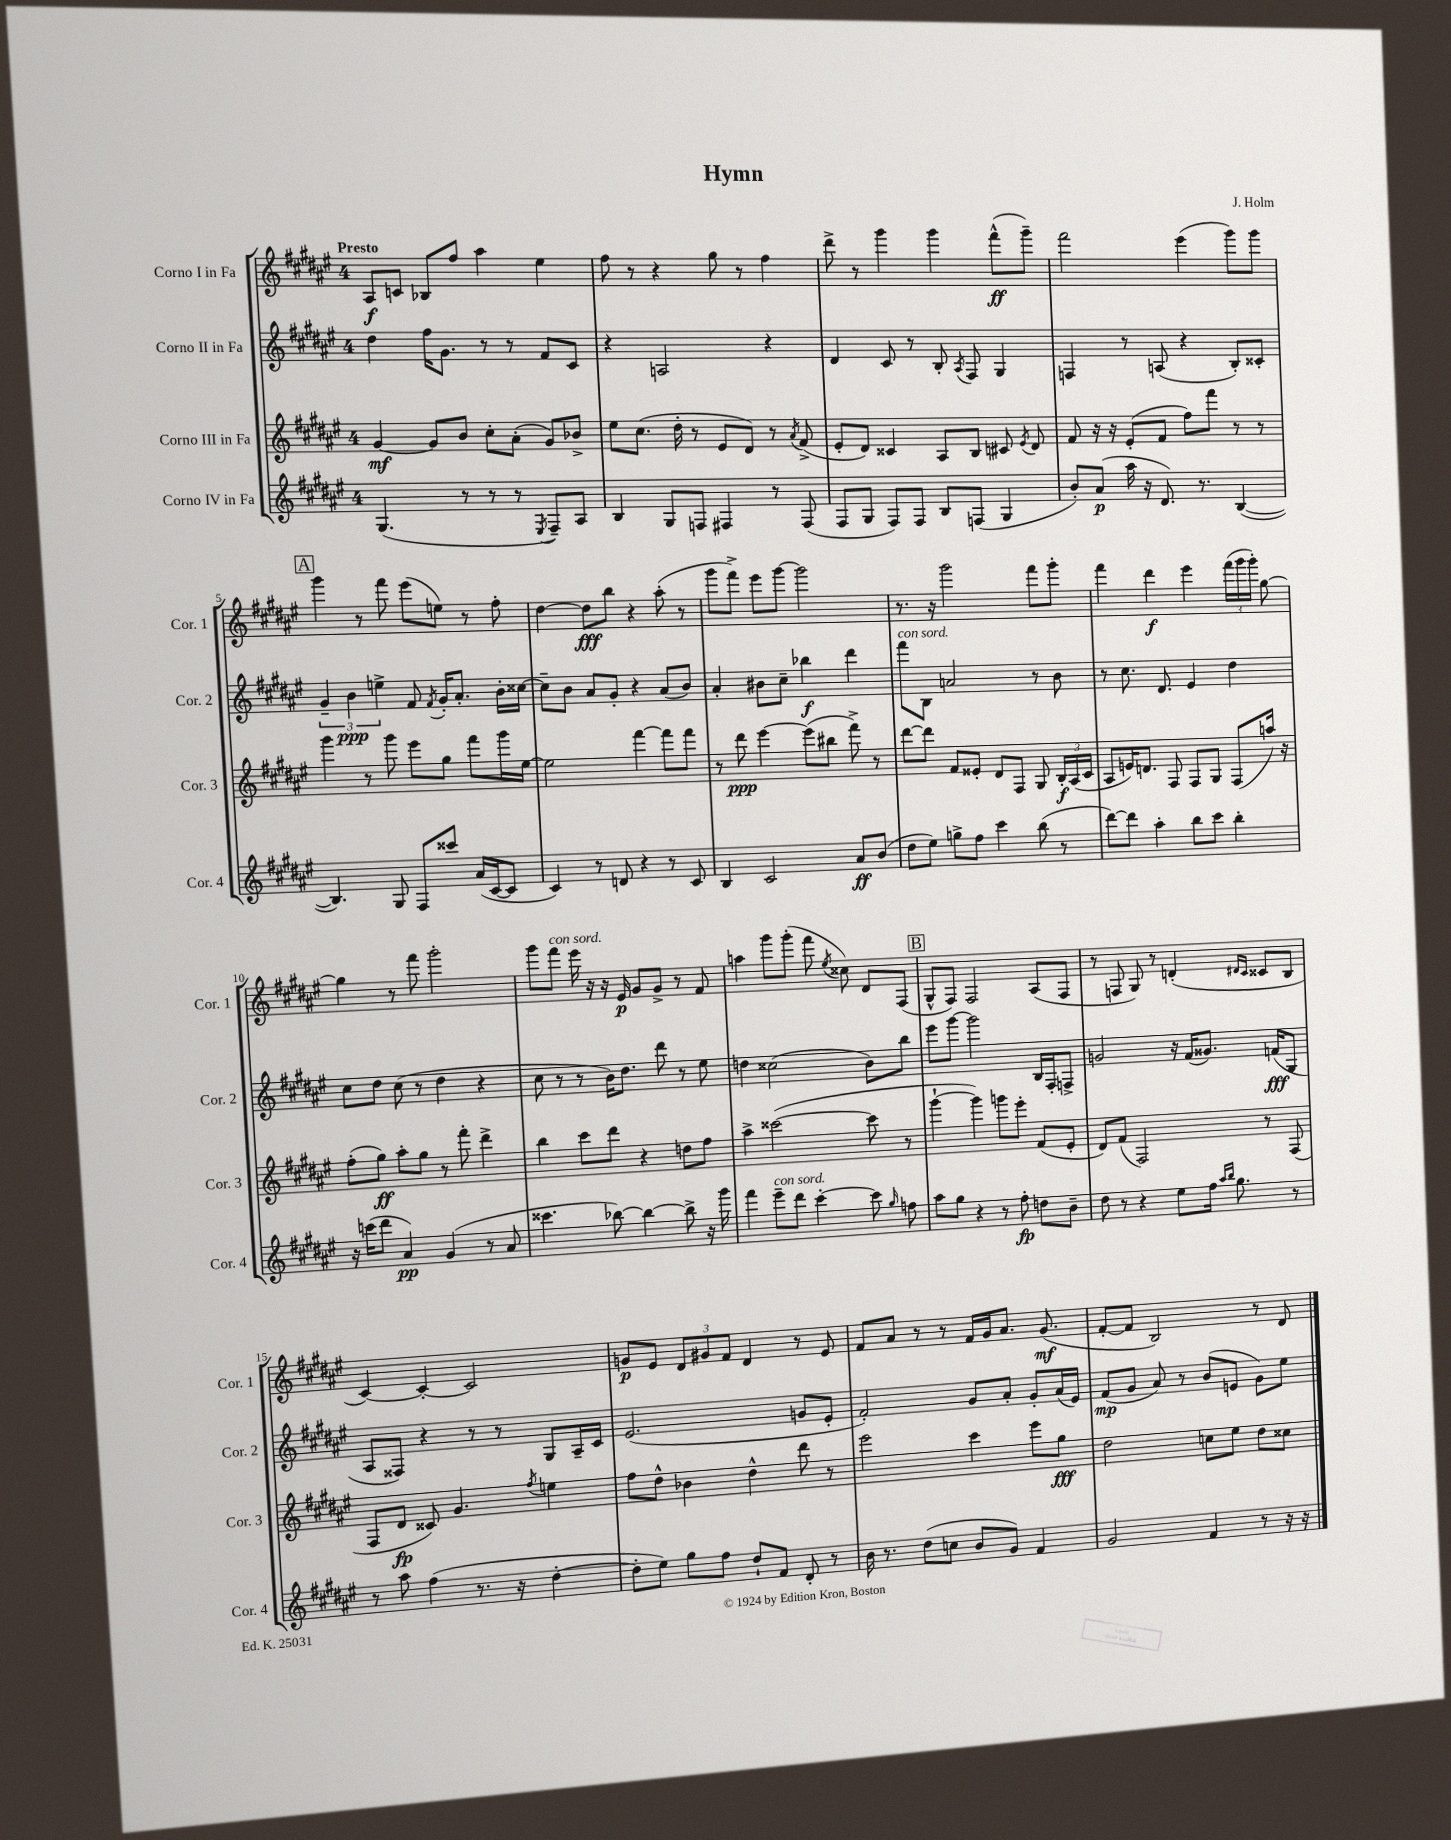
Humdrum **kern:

**kern	**dynam	**kern	**dynam	**kern	**dynam	**kern	**dynam
*part4	*part4	*part3	*part3	*part2	*part2	*part1	*part1
*staff4	*staff4	*staff3	*staff3	*staff2	*staff2	*staff1	*staff1
*I"Corno IV in Fa	*	*I"Corno III in Fa	*	*I"Corno II in Fa	*	*I"Corno I in Fa	*
*I'Cor. 4	*	*I'Cor. 3	*	*I'Cor. 2	*	*I'Cor. 1	*
*clefG2	*	*clefG2	*	*clefG2	*	*clefG2	*
*k[f#c#g#d#a#e#]	*	*k[f#c#g#d#a#e#]	*	*k[f#c#g#d#a#e#]	*	*k[f#c#g#d#a#e#]	*
*M4/4	*	*M4/4	*	*M4/4	*	*M4/4	*
=1	=1	=1	=1	=1	=1	=1	=1
!	!	!	!	!	!	!LO:TX:a:B:t=Presto	!
(4.G#/	.	[4g#/	mf	4dd#\	.	8A#/L	f
.	.	.	.	.	.	8cn/J	.
.	.	8g#/L]	.	16ff#\KL	.	8B-X/L	.
.	.	.	.	8.g#\J	.	.	.
8r	.	8b/J	.	.	.	8ff#/J	.
8r	.	8cc#'\L	.	8r	.	4aa#\	.
8r	.	(8a#'\J	.	8r	.	.	.
8qE#/	.	.	.	.	.	.	.
8F#~/L)	.	8g#/L)	.	8f#/L	.	4ee#\	.
8A#/J	.	8b-X^/J	.	8c#/J	.	.	.
=2	=2	=2	=2	=2	=2	=2	=2
4B/	.	8ee#\L	.	4r	.	8ff#\	.
.	.	(8.cc#\J	.	.	.	8r	.
8G#/L	.	.	.	2An/	.	4r	.
.	.	16dd#'\	.	.	.	.	.
8Fn/J	.	8r	.	.	.	.	.
4F#X/	.	8e#/L	.	.	.	8gg#\	.
.	.	8d#/J)	.	.	.	8r	.
8r	.	8r	.	4r	.	4ff#\	.
.	.	8qa#/	.	.	.	.	.
(8F#/	.	(8f#^/	.	.	.	.	.
=3	=3	=3	=3	=3	=3	=3	=3
8F#/L	.	8e#'/L	.	4d#/	.	8ddd#^\	.
8G#/J	.	8d#/J)	.	.	.	8r	.
8F#/L)	.	4c##X/	.	8c#/	.	4ggg#\	.
8F#/J	.	.	.	8r	.	.	.
8B/L	.	8A#/L	.	8B'/	.	4ggg#\	.
.	.	.	.	8qA#/	.	.	.
(8Fn/J	.	8B/J	.	8F#/	.	.	.
4G#/	.	8c#X/	.	4G#/	.	(8fff#^^\L	ff
.	.	8qe#/	.	.	.	.	.
.	.	8d#/	.	.	.	8ggg#~\J)	.
=4	=4	=4	=4	=4	=4	=4	=4
8b'/L)	.	8f#/	.	4Fn/	.	2fff#\	.
(8a#/J	p	16r	.	.	.	.	.
.	.	16r	.	.	.	.	.
16aa#\	.	(8e#'/L	.	8r	.	.	.
16r	.	.	.	.	.	.	.
8.d#/)	.	8f#/J	.	(8An/	.	.	.
.	.	8ff#\L)	.	4r	.	(4eee#\	.
8.r	.	.	.	.	.	.	.
.	.	8fff#\J	.	.	.	.	.
([4B/	.	8r	.	8B'/L)	.	8ggg#\L)	.
.	.	8r	.	8c##X'/J	.	8ggg#\J	.
!!LO:LB:g=z
!!LO:REH:place=s1:t=A
=5	=5	=5	=5	=5	=5	=5	=5
4.B/])	.	4ggg#\	.	6g#~/	.	4ggg#\	.
.	.	.	.	6b\	ppp	.	.
.	.	8r	.	.	.	8r	.
.	.	.	.	6een^\	.	.	.
8G#/	.	8ggg#\	.	.	.	8fff#\	.
8F#/L	.	8eee#\L	.	8f#/	.	(8eee#\L	.
.	.	.	.	8qf#/	.	.	.
8ccc##X/J	.	8gg#\J	.	16g#'/KL	.	8een\J)	.
.	.	.	.	8.a#'/J	.	.	.
(16a#/LL	.	8fff#\L	.	.	.	8r	.
[16c#/J	.	.	.	.	.	.	.
8c#/J]	.	16ggg#\L	.	16b'\LL	.	8ff#'\	.
.	.	[16ee#\JJ	.	[16cc##X\JJ	.	.	.
=6	=6	=6	=6	=6	=6	=6	=6
4c#/)	.	2ee#\]	.	8cc##~\L]	.	[4dd#\	.
.	.	.	.	8b\J	.	.	.
8r	.	.	.	8a#/L	.	8dd#\L]	fff
8dn/	.	.	.	8g#'/J	.	8bb\J	.
4r	.	[4fff#\	.	4r	.	4r	.
8r	.	8fff#\L]	.	(8a#/L	.	(8aa#'\	.
8c#/	.	8fff#\J	.	8b/J)	.	8r	.
=7	=7	=7	=7	=7	=7	=7	=7
4B/	.	8r	.	4a#'/	.	8ggg#\L	.
.	.	8ddd#\	ppp	.	.	8fff#^\J)	.
2c#/	.	[4eee#\	.	8b#X\L	.	8eee#\L	.
.	.	.	.	8cc#~\J	.	[8ggg#\J	.
.	.	(8eee#\L]	.	4bb-X\	f	2ggg#\]	.
.	.	8bb#X\J	.	.	.	.	.
8a#/L	ff	8fff#^\)	.	4ddd#\	.	.	.
(8b/J	.	8r	.	.	.	.	.
=8	=8	=8	=8	=8	=8	=8	=8
!	!	!	!	!LO:TX:a:i:t=con sord.	!	!	!
8dd#\L	.	[8ddd#\L	.	8fff#\L	.	8.r	.
8ee#\J)	.	8ddd#\J]	.	8B\J	.	.	.
.	.	.	.	.	.	16r	.
8ggn^\L	.	8f#/L	.	2an/	.	2ggg#\	.
8ff#\J	.	8e##X'/J	.	.	.	.	.
4ccc#\	.	8d#/L	.	.	.	.	.
.	.	8F#/J	.	.	.	.	.
(8bb\	.	8G#/	.	8r	.	8fff#\L	.
8r	.	24B'/LL	f	8b\	.	8ggg#'\J	.
.	.	(24A#/	.	.	.	.	.
.	.	24c#/JJ	.	.	.	.	.
=9	=9	=9	=9	=9	=9	=9	=9
[8ddd#\L)	.	8A#/L	.	8r	.	4fff#\	.
8ddd#\J]	.	16en/K)	.	8.cc#\	.	.	.
.	.	8.dn/J	.	.	.	.	.
4aa#'\	.	.	.	.	.	4ddd#\	f
.	.	.	.	8.d#/	.	.	.
.	.	8F#/	.	.	.	.	.
8bb\L	.	8F#/L	.	4e#/	.	4eee#\	.
8ccc#\J	.	8G#/J	.	.	.	.	.
4bb'\	.	(8F#/L	.	4dd#\	.	(24fff#\LL	.
.	.	.	.	.	.	24ggg#\	.
.	.	.	.	.	.	24ggg#'\JJ)	.
.	.	16aan/Jk)	.	.	.	[8gg#\	.
.	.	16r	.	.	.	.	.
!!LO:LB:g=z
=10	=10	=10	=10	=10	=10	=10	=10
16r	.	(8ff#'\L	.	8cc#\L	.	4gg#\]	.
(16cccn\KL	.	.	.	.	.	.	.
8ddd#\J	.	8gg#\J)	ff	8dd#\J	.	.	.
4a#/)	pp	8aa#'\L	.	(8cc#\	.	8r	.
.	.	8gg#\J	.	8r	.	8fff#\	.
(4g#/	.	8r	.	4dd#\	.	2ggg#'\	.
.	.	8fff#'\	.	.	.	.	.
8r	.	4ddd#^\	.	4r	.	.	.
8a#/	.	.	.	.	.	.	.
=11	=11	=11	=11	=11	=11	=11	=11
4.ccc##X\	.	4bb\	.	8cc#\	.	8ggg#\L	.
!	!	!	!	!	!	!LO:TX:a:i:t=con sord.	!
.	.	.	.	8r	.	8fff#\J	.
.	.	8ccc#\L	.	8r	.	16eee#\	.
.	.	.	.	.	.	16r	.
[8bb-X\)	.	8ddd#\J	.	16b\KL)	.	16r	.
.	.	.	.	8.dd#\J	.	16e#/	p
4bb-\_	.	4r	.	.	.	8g#/L	.
.	.	.	.	8ddd#\	.	8g#^/J	.
8bb-^\]	.	8ddn\L	.	8r	.	8r	.
16r	.	8ff#\J	.	8ee#\	.	8f#/	.
16ggg#\	.	.	.	.	.	.	.
=12	=12	=12	=12	=12	=12	=12	=12
4fff#\	.	4aa#^\	.	4ddn\	.	4aan\	.
!LO:TX:a:i:t=con sord.	!	!	!	!	!	!	!
8eee#~\L	.	([2ccc##X\	.	(2cc##X\	.	8ggg#\L	.
8ddd#\J	.	.	.	.	.	(8ggg#'\J	.
[4ccc#'\	.	.	.	.	.	8fff#\	.
.	.	.	.	.	.	8qee#/	.
.	.	.	.	.	.	8cc##X\)	.
8ccc#\]	.	8ccc##\]	.	8b\L)	.	8d#/L	.
16qqgg#/	.	.	.	.	.	.	.
8ffn\	.	8r	.	8bb\J	.	(8F#/J	.
!!LO:REH:place=s1:t=B
=13	=13	=13	=13	=13	=13	=13	=13
8aa#\L	.	[4ggg#`\	.	8eee#\L	.	8G#^^/L	.
8gg#\J	.	.	.	[8ggg#\J	.	8F#/J)	.
4r	.	4ggg#\])	.	2ggg#\]	.	2F#/	.
8r	.	8gggn\L	.	.	.	.	.
8ff#'\	fp	8eee#'\J	.	.	.	.	.
8ddn\L	.	(8f#/L	.	16B/LL	.	(8A#/L	.
.	.	.	.	16F#'/J	.	.	.
8b~\J	.	8e#'/J	.	8Fn^/J	.	8F#/J	.
=14	=14	=14	=14	=14	=14	=14	=14
8dd#\	.	8d#/L)	.	2gn/	.	8r	.
8r	.	(8f#/J	.	.	.	8Fn/	.
4r	.	2F#/)	.	.	.	8G#/)	.
.	.	.	.	.	.	8r	.
8ee#\L	.	.	.	16r	.	(4dn'/	.
.	.	.	.	(16f#/KL	.	.	.
16ff#\Jk	.	.	.	8.g##X/J)	.	.	.
16qqaa#/LL	.	.	.	.	.	.	.
16qqbb/JJ	.	.	.	.	.	.	.
8.gg#\	.	.	.	.	.	.	.
.	.	.	.	.	.	16qqd#X/LL	.
.	.	.	.	.	.	16qqc#/JJ	.
.	.	8r	.	.	.	8c##X/L	.
.	.	.	.	(16fn/KL	fff	.	.
8r	.	(8F#/	.	8G#/J	.	8B/J	.
!!LO:LB:g=z
=15	=15	=15	=15	=15	=15	=15	=15
8r	.	8F#/L	.	8A#/L	.	[4c#/)	.
8aa#\	.	8d#/J	fp	8F##X/J)	.	.	.
(4ff#\	.	8c##X/)	.	4r	.	4c#'/_	.
.	.	4.g#/	.	.	.	.	.
8.r	.	.	.	8r	.	2c#/]	.
.	.	.	.	8r	.	.	.
16r	.	.	.	.	.	.	.
.	.	8qff#/	.	.	.	.	.
[4dd#'\	.	4een\	.	8G#/L	.	.	.
.	.	.	.	16A#~/L	.	.	.
.	.	.	.	16c#/JJ	.	.	.
=16	=16	=16	=16	=16	=16	=16	=16
8dd#'\L]	.	8ff#\L	.	(2.e#/	.	8gn/L	p
8ee#\J)	.	8dd#^^\J	.	.	.	8e#/J	.
8gg#\L	.	4b-X\	.	.	.	12d#/L	.
.	.	.	.	.	.	12g#X/	.
8ff#\J	.	.	.	.	.	.	.
.	.	.	.	.	.	12f#/J	.
8dd#`/L	.	4dd#^^\	.	.	.	4d#/	.
8f#/J	.	.	.	.	.	.	.
8d#'/	.	8ddd#\	.	8gn/L	.	8r	.
8r	.	8r	.	8e#'/J	.	8e#/	.
=17	=17	=17	=17	=17	=17	=17	=17
16b\	.	2eee#\	.	2f#'/)	.	8f#/L	.
8.r	.	.	.	.	.	.	.
.	.	.	.	.	.	8a#/J	.
(8dd#\L	.	.	.	.	.	8r	.
8ccn\J	.	.	.	.	.	8r	.
8b/L	.	4ccc#\	.	8g#/L	.	16f#/LL	.
.	.	.	.	.	.	16g#/J	.
8g#/J)	.	.	.	8a#'/J	.	8.a#/J	.
4f#/	.	8eee#\L	.	8g#'/L	.	.	.
.	.	.	.	.	.	(8.g#/	mf
.	.	8gg#\J	fff	(16a#/L	.	.	.
.	.	.	.	16e#/JJ)	.	.	.
=18	=18	=18	=18	=18	=18	=18	=18
2g#/	.	2dd#\	.	(8f#/L	mp	[8f#'/L	.
.	.	.	.	8g#/J	.	8f#/J]	.
.	.	.	.	8a#/)	.	2B/)	.
.	.	.	.	8r	.	.	.
4f#/	.	8ccn\L	.	(8b/L	.	.	.
.	.	8ee#\J	.	8en/J	.	.	.
8r	.	8dd#\L	.	8g#\L)	.	8r	.
16r	.	8cc##X\J	.	8ee#\J	.	8d#/	.
16r	.	.	.	.	.	.	.
==	==	==	==	==	==	==	==
*-	*-	*-	*-	*-	*-	*-	*-
